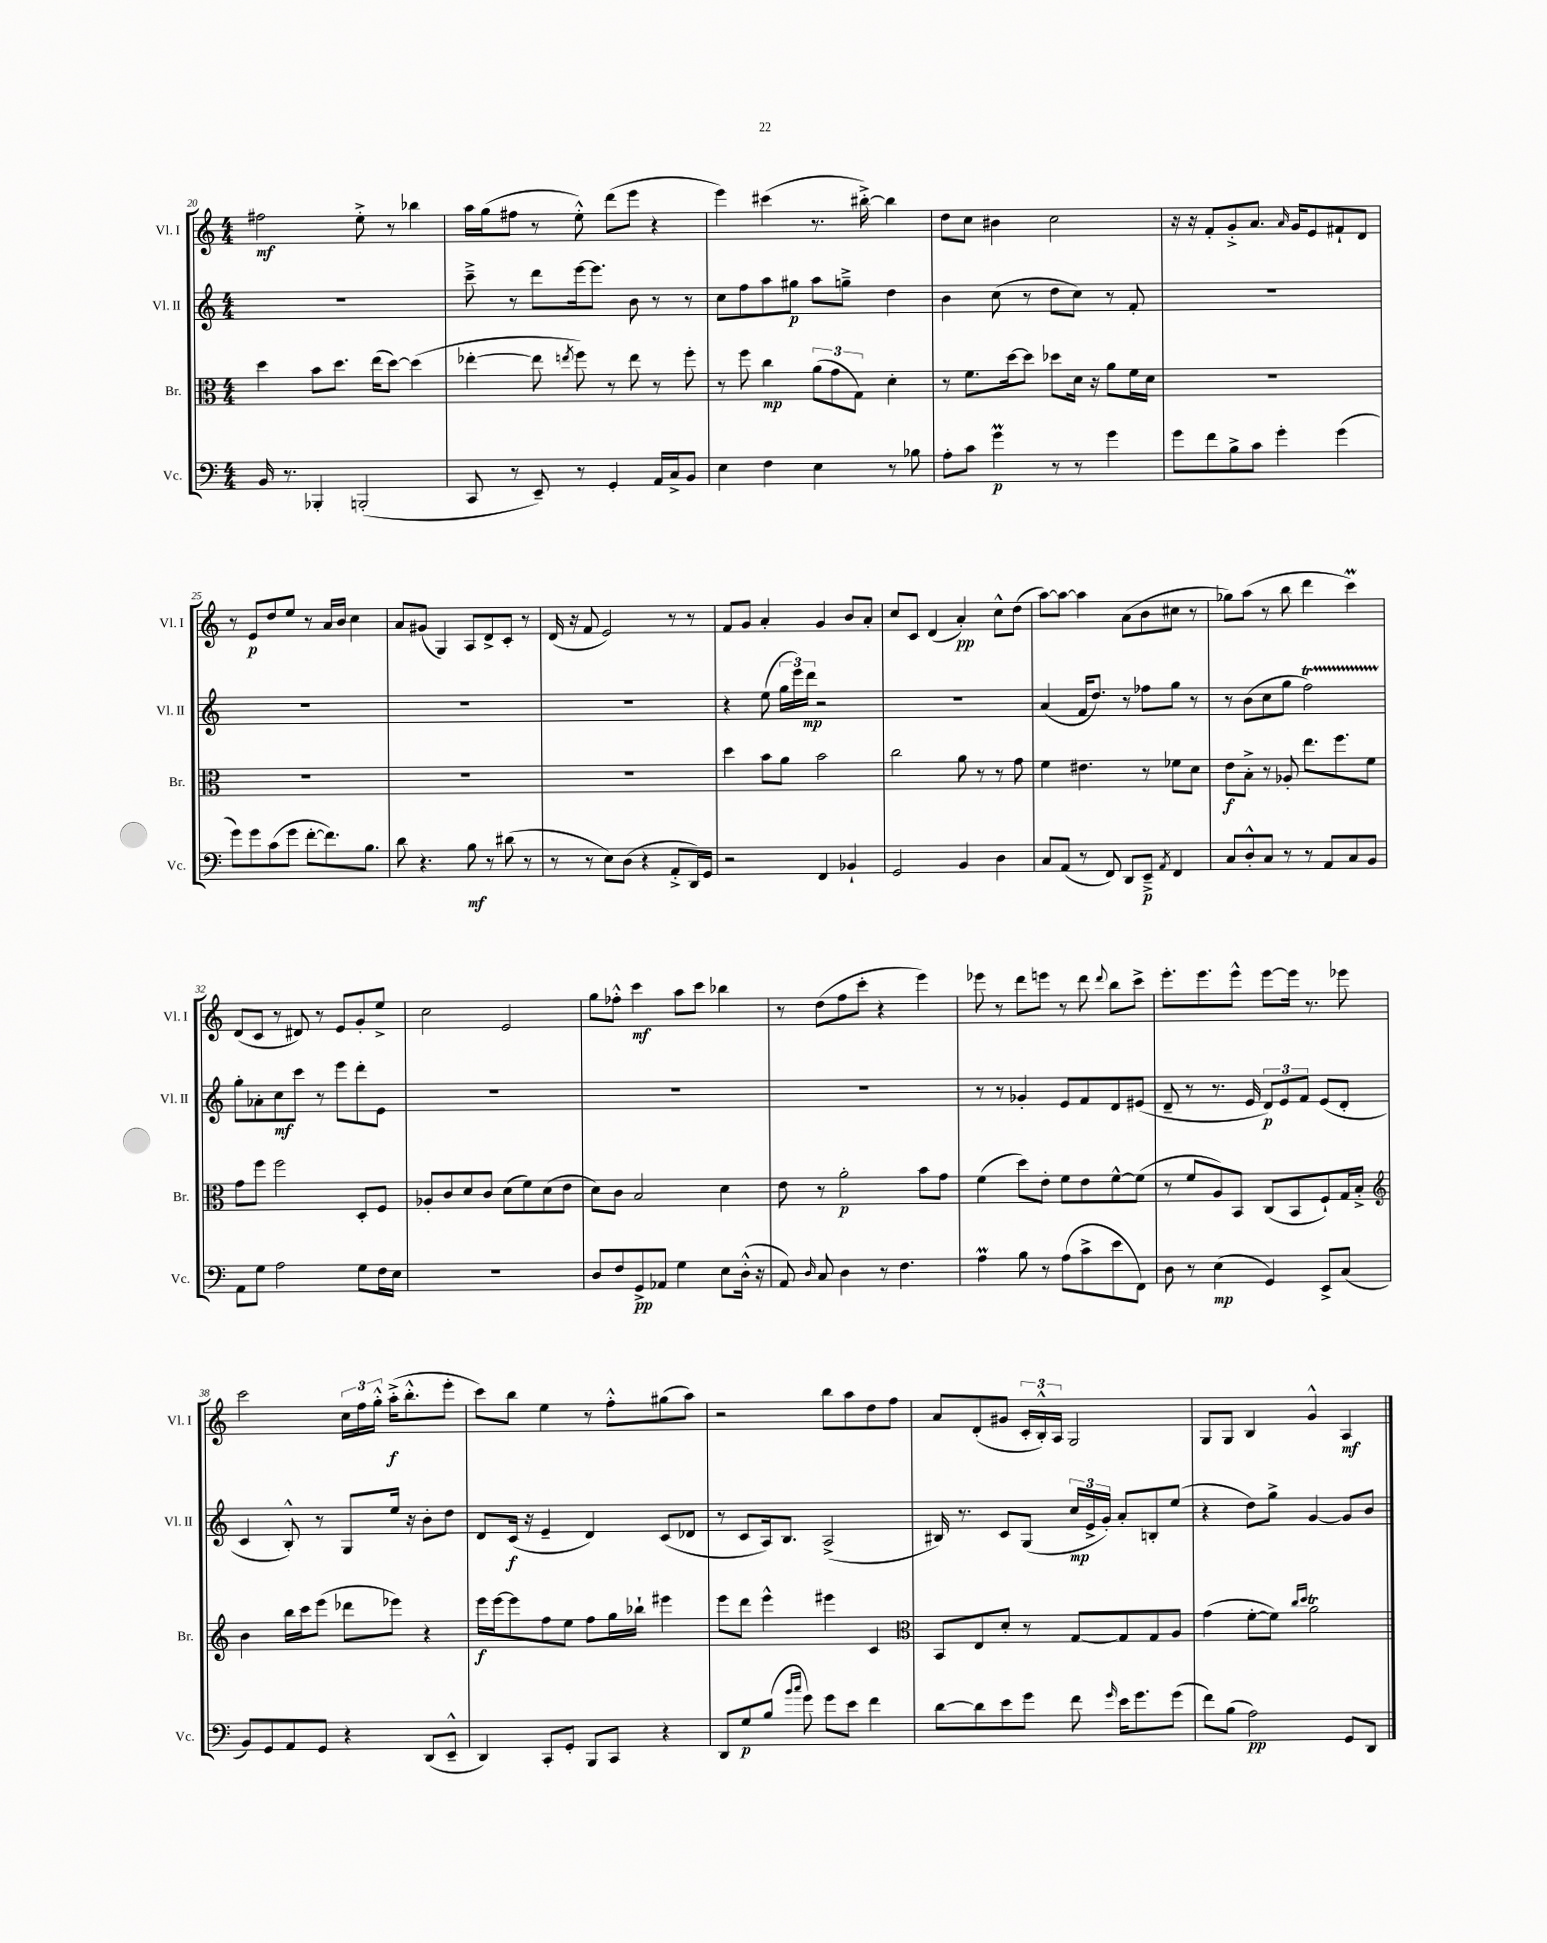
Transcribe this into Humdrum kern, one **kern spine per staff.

**kern	**dynam	**kern	**dynam	**kern	**dynam	**kern	**dynam
*part4	*part4	*part3	*part3	*part2	*part2	*part1	*part1
*staff4	*staff4	*staff3	*staff3	*staff2	*staff2	*staff1	*staff1
*I"Vc.	*	*I"Br.	*	*I"Vl. II	*	*I"Vl. I	*
*I'Vc.	*	*I'Br.	*	*I'Vl. II	*	*I'Vl. I	*
*clefF4	*	*clefC3	*	*clefG2	*	*clefG2	*
*k[]	*	*k[]	*	*k[]	*	*k[]	*
*M4/4	*	*M4/4	*	*M4/4	*	*M4/4	*
=20	=20	=20	=20	=20	=20	=20	=20
16BB/	.	4dd\	.	1r	.	2ff#X\	mf
8.r	.	.	.	.	.	.	.
4BBB-X'/	.	8b\L	.	.	.	.	.
.	.	8.dd\J	.	.	.	.	.
(2BBBn'/	.	.	.	.	.	8ee'^\	.
.	.	(16ee\KL	.	.	.	.	.
.	.	[8dd\J)	.	.	.	8r	.
.	.	(4dd\]	.	.	.	4bb-X\	.
=21	=21	=21	=21	=21	=21	=21	=21
8CC/	.	[4ee-X'\	.	8ccc~^\	.	16aa\LL	.
.	.	.	.	.	.	(16gg\J	.
8r	.	.	.	8r	.	8ff#X\J	.
8EE~/)	.	8ee-\]	.	8ddd\L	.	8r	.
.	.	8qeen/	.	.	.	.	.
8r	.	8ff\)	.	[16eee\k	.	8ee'^^\)	.
.	.	.	.	8.eee\J]	.	.	.
4GG'/	.	8r	.	.	.	(8ddd\L	.
.	.	8ee\	.	8b\	.	8eee\J	.
16AA/LL	.	8r	.	8r	.	4r	.
16C^/J	.	.	.	.	.	.	.
8BB/J	.	8ff'\	.	8r	.	.	.
=22	=22	=22	=22	=22	=22	=22	=22
4E\	.	8r	.	8cc\L	.	4eee\)	.
.	.	8ff\	.	8ff\	.	.	.
4F\	.	4cc\	mp	8aa\	.	(4ccc#X\	.
.	.	.	.	8gg#X\J	p	.	.
4E\	.	(12a\L	.	8aa\L	.	8.r	.
.	.	12g\	.	.	.	.	.
.	.	.	.	8ggn~^\J	.	.	.
.	.	12G\J)	.	.	.	.	.
.	.	.	.	.	.	[16bb#X'^\)	.
8r	.	4d'\	.	4dd\	.	4bb#\]	.
8B-X\	.	.	.	.	.	.	.
=23	=23	=23	=23	=23	=23	=23	=23
8A'\L	.	8r	.	4b\	.	8dd\L	.
8c\J	.	8.f\L	.	.	.	8cc\J	.
4gM\	p	.	.	(8cc\	.	4b#X\	.
.	.	[16dd\k	.	.	.	.	.
.	.	8dd\J]	.	8r	.	.	.
8r	.	8dd-X\L	.	8dd\L	.	2cc\	.
8r	.	16d\Jk	.	8cc\J)	.	.	.
.	.	16r	.	.	.	.	.
4g\	.	8a\L	.	8r	.	.	.
.	.	16f\L	.	8f'/	.	.	.
.	.	16d\JJ	.	.	.	.	.
=24	=24	=24	=24	=24	=24	=24	=24
8g\L	.	1r	.	1r	.	16r	.
.	.	.	.	.	.	16r	.
8f\	.	.	.	.	.	8f'/L	.
8B^\	.	.	.	.	.	8g'^/	.
8c\J	.	.	.	.	.	8.a/J	.
4g'\	.	.	.	.	.	.	.
.	.	.	.	.	.	16qqa/	.
.	.	.	.	.	.	16g/KL	.
.	.	.	.	.	.	8e/	.
(4g\	.	.	.	.	.	8f#X`/	.
.	.	.	.	.	.	8d/J	.
!!LO:LB:g=z
=25	=25	=25	=25	=25	=25	=25	=25
8g\L)	.	1r	.	1r	.	8r	.
8g\	.	.	.	.	.	8e/L	p
(8c\	.	.	.	.	.	8dd/	.
8g\J	.	.	.	.	.	8ee/J	.
[8f'\L	.	.	.	.	.	8r	.
8.f\])	.	.	.	.	.	16a/LL	.
.	.	.	.	.	.	16b/JJ	.
.	.	.	.	.	.	4cc\	.
8.B\J	.	.	.	.	.	.	.
=26	=26	=26	=26	=26	=26	=26	=26
8d\	.	1r	.	1r	.	8a/L	.
4.r	.	.	.	.	.	(8g#X/J	.
.	.	.	.	.	.	4G/)	.
8B\	mf	.	.	.	.	8A/L	.
8r	.	.	.	.	.	8d^/	.
(8d#X\	.	.	.	.	.	8c'/J	.
8r	.	.	.	.	.	8r	.
=27	=27	=27	=27	=27	=27	=27	=27
8r	.	1r	.	1r	.	(16d/	.
.	.	.	.	.	.	16r	.
8r	.	.	.	.	.	8f/	.
8E\L)	.	.	.	.	.	2e/)	.
(8D\J	.	.	.	.	.	.	.
4r	.	.	.	.	.	.	.
8AA'^/L	.	.	.	.	.	8r	.
16DD/L)	.	.	.	.	.	8r	.
16GG/JJ	.	.	.	.	.	.	.
=28	=28	=28	=28	=28	=28	=28	=28
2r	.	4dd\	.	4r	.	8f/L	.
.	.	.	.	.	.	8g/J	.
.	.	8b\L	.	(8ee\	.	4a'/	.
.	.	8a\J	.	24gg\LL	.	.	.
.	.	.	.	24eee\)	.	.	.
.	.	.	.	24ddd\JJ	mp	.	.
4FF/	.	2b\	.	2r	.	4g/	.
4BB-X`/	.	.	.	.	.	8b/L	.
.	.	.	.	.	.	8a'/J	.
=29	=29	=29	=29	=29	=29	=29	=29
2GG/	.	2cc\	.	1r	.	8cc/L	.
.	.	.	.	.	.	8c/J	.
.	.	.	.	.	.	(4d/	.
4BB/	.	8a\	.	.	.	4a'/)	pp
.	.	8r	.	.	.	.	.
4D\	.	8r	.	.	.	8cc^^\L	.
.	.	8g\	.	.	.	(8dd\J	.
=30	=30	=30	=30	=30	=30	=30	=30
8C/L	.	4f\	.	(4a/	.	[8aa\L)	.
(8AA/J	.	.	.	.	.	8aa\J_	.
8r	.	4.e#X\	.	16f/KL	.	4aa\]	.
.	.	.	.	8.dd/J)	.	.	.
8FF/)	.	.	.	.	.	.	.
8DD/L	.	.	.	8r	.	(8a\L	.
8EE~^/J	p	8r	.	8ff-X\L	.	8b\	.
8qAA/	.	.	.	.	.	.	.
4FF/	.	8f-X\L	.	8gg\J	.	8cc#X\J	.
.	.	8d\J	.	8r	.	8r	.
=31	=31	=31	=31	=31	=31	=31	=31
8C/L	.	8e\L	f	8r	.	8gg-X\L)	.
8D'^^/	.	8B'^\J	.	(8b\L	.	(8aa\J	.
8C/J	.	8r	.	8cc\	.	8r	.
8r	.	8A-X'/	.	8gg\J	.	8bb\	.
8r	.	8.ee\L	.	2ffT\)	.	4ddd\	.
8AA/L	.	.	.	.	.	.	.
.	.	8.ff\	.	.	.	.	.
8C/	.	.	.	.	.	4cccM\)	.
8BB/J	.	8f\J	.	.	.	.	.
!!LO:LB:g=z
=32	=32	=32	=32	=32	=32	=32	=32
8AA\L	.	8g\L	.	8gg'\L	.	(8d/L	.
8G\J	.	8ff\J	.	8a-X'\	.	8c/J	.
2A\	.	2ff\	.	8cc\	mf	8r	.
.	.	.	.	8ccc\J	.	8d#X/)	.
.	.	.	.	8r	.	8r	.
.	.	.	.	8eee\L	.	8e/L	.
8G\L	.	8D'/L	.	8ddd'\	.	8g'/	.
16F\L	.	8F/J	.	8e\J	.	8ee^/J	.
16E\JJ	.	.	.	.	.	.	.
=33	=33	=33	=33	=33	=33	=33	=33
1r	.	8A-X'/L	.	1r	.	2cc\	.
.	.	8c/	.	.	.	.	.
.	.	8d/	.	.	.	.	.
.	.	8c/J	.	.	.	.	.
.	.	(8d\L	.	.	.	2e/	.
.	.	8f\)	.	.	.	.	.
.	.	(8d\	.	.	.	.	.
.	.	8e\J	.	.	.	.	.
=34	=34	=34	=34	=34	=34	=34	=34
8D/L	.	8d\L)	.	1r	.	8gg\L	.
8F/	.	8c\J	.	.	.	8ff-X'^^\J	.
8GG^/	pp	2B/	.	.	.	4ccc\	mf
8AA-X/J	.	.	.	.	.	.	.
4G\	.	.	.	.	.	8aa\L	.
.	.	.	.	.	.	8ccc\J	.
8E\L	.	4d\	.	.	.	4bb-X\	.
(16D'^^\Jk	.	.	.	.	.	.	.
16r	.	.	.	.	.	.	.
=35	=35	=35	=35	=35	=35	=35	=35
8AA/)	.	8e\	.	1r	.	8r	.
16qqD/	.	.	.	.	.	.	.
8C/	.	8r	.	.	.	(8dd\L	.
4D\	.	2a'\	p	.	.	8ff\	.
.	.	.	.	.	.	8ccc'\J	.
8r	.	.	.	.	.	4r	.
4.F\	.	.	.	.	.	.	.
.	.	8b\L	.	.	.	4eee\)	.
.	.	8g\J	.	.	.	.	.
=36	=36	=36	=36	=36	=36	=36	=36
4AM\	.	(4f\	.	8r	.	8eee-X\	.
.	.	.	.	8r	.	8r	.
8B\	.	8dd\L)	.	4g-X'/	.	8ddd\L	.
8r	.	8e'\J	.	.	.	8eeen\J	.
(8A\L	.	8f\L	.	8e/L	.	8r	.
8c^\	.	8e\	.	8f/	.	8ddd\	.
.	.	.	.	.	.	8qqddd/	.
8e\	.	[8f^^\	.	8d/	.	8bb\L	.
8FF\J)	.	(8f\J]	.	(8e#X/J	.	8ccc^\J	.
=37	=37	=37	=37	=37	=37	=37	=37
8D\	.	8r	.	8d~/	.	8.eee'\L	.
8r	.	8f/L	.	8r	.	.	.
.	.	.	.	.	.	8.eee\	.
(4E\	mp	8A/)	.	8.r	.	.	.
.	.	8BB/J	.	.	.	8eee^^\J	.
.	.	.	.	16e/	.	.	.
4GG/)	.	(8C/L	.	12d/L)	p	[8eee\L	.
.	.	.	.	12e/	.	.	.
.	.	8BB/	.	.	.	16eee\Jk]	.
.	.	.	.	12f/J	.	.	.
.	.	.	.	.	.	8.r	.
8EE^/L	.	8F`/)	.	(8e/L	.	.	.
(8C/J	.	16G/L	.	8d'/J	.	8eee-X\	.
.	.	16B'^/JJ	.	.	.	.	.
!!LO:LB:g=z
=38	=38	=38	=38	=38	=38	=38	=38
*	*	*clefG2	*	*	*	*	*
8BB/L)	.	4b\	.	4c/	.	2ccc\	.
8GG/	.	.	.	.	.	.	.
8AA/	.	16bb\LL	.	8B'^^/)	.	.	.
.	.	16ccc\J	.	.	.	.	.
8GG/J	.	(8eee\J	.	8r	.	.	.
4r	.	8ddd-X\L	.	8G/L	.	24cc\LL	.
.	.	.	.	.	.	24ff\	.
.	.	.	.	.	.	24gg'^^\JJ	.
.	.	8eee-X\J)	.	16ee/Jk	.	(16aa'^\KL	f
.	.	.	.	16r	.	8.bb'^^\	.
(8DD/L	.	4r	.	8b'\L	.	.	.
8EE~^^/J	.	.	.	8dd\J	.	8eee'\J	.
=39	=39	=39	=39	=39	=39	=39	=39
4DD/)	.	16eee\LL	f	8d/L	.	8ccc\L)	.
.	.	[16eee\J	.	.	.	.	.
.	.	8eee\]	.	(16c/Jk	f	8bb\J	.
.	.	.	.	16r	.	.	.
8CC'/L	.	8ff\	.	4e~/	.	4ee\	.
8GG'/J	.	8ee\J	.	.	.	.	.
8BBB/L	.	8ff\L	.	4d/)	.	8r	.
8CC/J	.	16gg\L	.	.	.	8ff'^^\L	.
.	.	16bb-X`\JJ	.	.	.	.	.
4r	.	4eee#X\	.	(8c/L	.	(8gg#X\	.
.	.	.	.	8d-X/J	.	8aa\J)	.
=40	=40	=40	=40	=40	=40	=40	=40
8DD/L	.	8eee\L	.	8r	.	2r	.
8G/	p	8ddd\J	.	8c/L	.	.	.
(8B/J	.	4eee^^\	.	16A/k)	.	.	.
.	.	.	.	8.B/J	.	.	.
16qqb/LL	.	.	.	.	.	.	.
16qqcc/JJ	.	.	.	.	.	.	.
8g\)	.	.	.	.	.	.	.
8g\L	.	4eee#X\	.	(2A^/	.	8bb\L	.
8e\J	.	.	.	.	.	8aa\	.
4f\	.	4c/	.	.	.	8dd\	.
.	.	.	.	.	.	8ff\J	.
=41	=41	=41	=41	=41	=41	=41	=41
*	*	*clefC3	*	*	*	*	*
[8d\L	.	8BB/L	.	16B#X/)	.	8a/L	.
.	.	.	.	8.r	.	.	.
8d\]	.	8E/	.	.	.	(8d'/	.
8e\	.	8d'/J	.	8c/L	.	8g#X/J	.
8g\J	.	8r	.	(8G/J	.	24c'/LL	.
.	.	.	.	.	.	24B'^^/)	.
.	.	.	.	.	.	24A/JJ	.
8f\	.	[8G/L	.	24cc/LL	mp	2G/	.
.	.	.	.	24e^/	.	.	.
.	.	.	.	24g'/JJ)	.	.	.
16qqg/	.	.	.	.	.	.	.
16e\KL	.	8G/]	.	8a'/L	.	.	.
8.g\	.	.	.	.	.	.	.
.	.	8G/	.	8Bn'/	.	.	.
(8g\J	.	8A/J	.	(8ee/J	.	.	.
=42	=42	=42	=42	=42	=42	=42	=42
8f\L)	.	(4g\	.	4r	.	8G/L	.
(8B\J	.	.	.	.	.	8G/J	.
2A\)	pp	[8f'\L	.	8dd\L)	.	4B/	.
.	.	8f\J])	.	8gg^\J	.	.	.
.	.	16qqcc/LL	.	.	.	.	.
.	.	16qqdd/JJ	.	.	.	.	.
.	.	2aT\	.	[4g/	.	4g^^/	.
8GG/L	.	.	.	8g/L]	.	4A/	mf
8DD/J	.	.	.	8b/J	.	.	.
==	==	==	==	==	==	==	==
*-	*-	*-	*-	*-	*-	*-	*-
